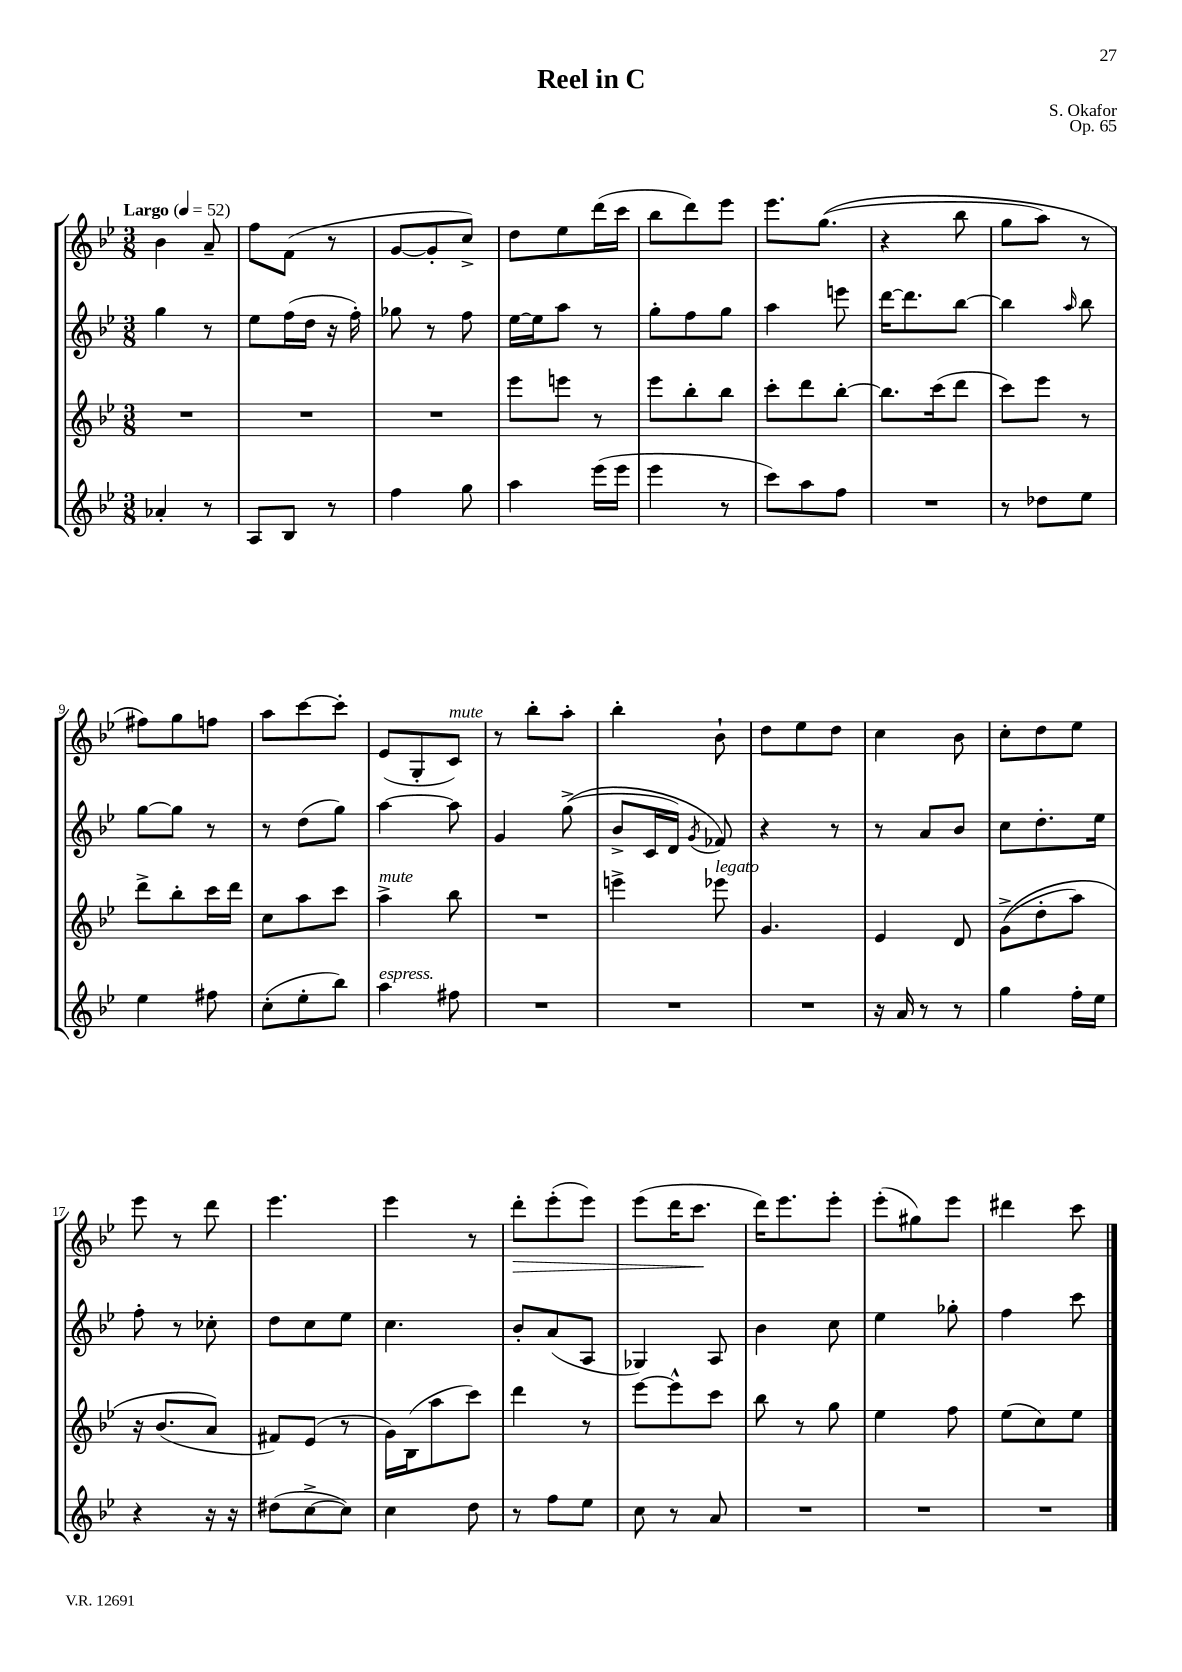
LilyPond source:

\header { title = "Reel in C" composer = "S. Okafor" opus = "Op. 65" }
<<
\new StaffGroup <<
\new Staff = "s0" {
    \clef treble \key bes \major \numericTimeSignature \time 3/8 \tempo "Largo" 4 = 52
    \autoBeamOff bes'4 a'8-- |
    f''8[ f'8]( r8 |
    g'8[~ g'8-. c''8]->) |
    d''8[ ees''8 d'''16( c'''16] |
    bes''8[ d'''8) ees'''8] |
    ees'''8.[ g''8.](\( |
    r4 bes''8 |
    g''8[ a''8]) r8 |
    fis''8[\) g''8 f''8] |
    a''8[ c'''8~ c'''8]-. |
    ees'8[( g8-. c'8]^\markup { \italic "mute" }) |
    r8 bes''8[-. a''8]-. |
    bes''4-. bes'8-! |
    d''8[ ees''8 d''8] |
    c''4 bes'8 |
    c''8[-. d''8 ees''8] |
    ees'''8 r8 d'''8 |
    ees'''4. |
    ees'''4 r8 |
    d'''8[-.\> ees'''8-.( ees'''8]) |
    ees'''8[( d'''16 c'''8.]\! |
    d'''16[) ees'''8. ees'''8]-. |
    ees'''8[-.( gis''8) ees'''8] |
    dis'''4 c'''8 \bar "|." |
}
\new Staff = "s1" {
    \clef treble \key bes \major \numericTimeSignature \time 3/8
    \autoBeamOff g''4 r8 |
    ees''8[ f''16( d''16] r16 f''16-.) |
    ges''8 r8 f''8 |
    ees''16[~ ees''16 a''8] r8 |
    g''8[-. f''8 g''8] |
    a''4 e'''8 |
    d'''16[~ d'''8. bes''8]~ |
    bes''4 \grace { a''16 } bes''8 |
    g''8[~ g''8] r8 |
    r8 d''8[( g''8]) |
    a''4~ a''8 |
    g'4 g''8->(\( |
    bes'8[-> c'16 d'16]) \acciaccatura { g'8 } fes'8\) |
    r4 r8 |
    r8 a'8[ bes'8] |
    c''8[ d''8.-. ees''16] |
    f''8-. r8 ces''8-. |
    d''8[ c''8 ees''8] |
    c''4. |
    bes'8[-. a'8( a8] |
    ges4) a8 |
    bes'4 c''8 |
    ees''4 ges''8-. |
    f''4 c'''8 \bar "|." |
}
\new Staff = "s2" {
    \clef treble \key bes \major \numericTimeSignature \time 3/8
    \autoBeamOff R4. |
    R4. |
    R4. |
    ees'''8[ e'''8] r8 |
    ees'''8[ bes''8-. bes''8] |
    c'''8[-. d'''8 bes''8]~-. |
    bes''8.[ c'''16( d'''8] |
    c'''8[) ees'''8] r8 |
    d'''8[-> bes''8-. c'''16 d'''16] |
    c''8[ a''8 c'''8] |
    a''4->^\markup { \italic "mute" } bes''8 |
    R4. |
    e'''4-> ees'''8^\markup { \italic "legato" } |
    g'4. |
    ees'4 d'8 |
    g'8[->(\( d''8-. a''8]) |
    r16 bes'8.[( a'8]\) |
    fis'8[) ees'8]( r8 |
    g'16[) bes16( a''8 c'''8]) |
    d'''4 r8 |
    ees'''8[~ ees'''8-^ c'''8] |
    bes''8 r8 g''8 |
    ees''4 f''8 |
    ees''8[( c''8) ees''8] \bar "|." |
}
\new Staff = "s3" {
    \clef treble \key bes \major \numericTimeSignature \time 3/8
    \autoBeamOff aes'4-. r8 |
    a8[ bes8] r8 |
    f''4 g''8 |
    a''4 ees'''16[( ees'''16] |
    ees'''4 r8 |
    c'''8[) a''8 f''8] |
    R4. |
    r8 des''8[ ees''8] |
    ees''4 fis''8 |
    c''8[-.( ees''8-. bes''8]) |
    a''4^\markup { \italic "espress." } fis''8 |
    R4. |
    R4. |
    R4. |
    r16 a'16 r8 r8 |
    g''4 f''16[-. ees''16] |
    r4 r16 r16 |
    dis''8[( c''8~-> c''8]) |
    c''4 d''8 |
    r8 f''8[ ees''8] |
    c''8 r8 a'8 |
    R4. |
    R4. |
    R4. \bar "|." |
}
>>
>>
